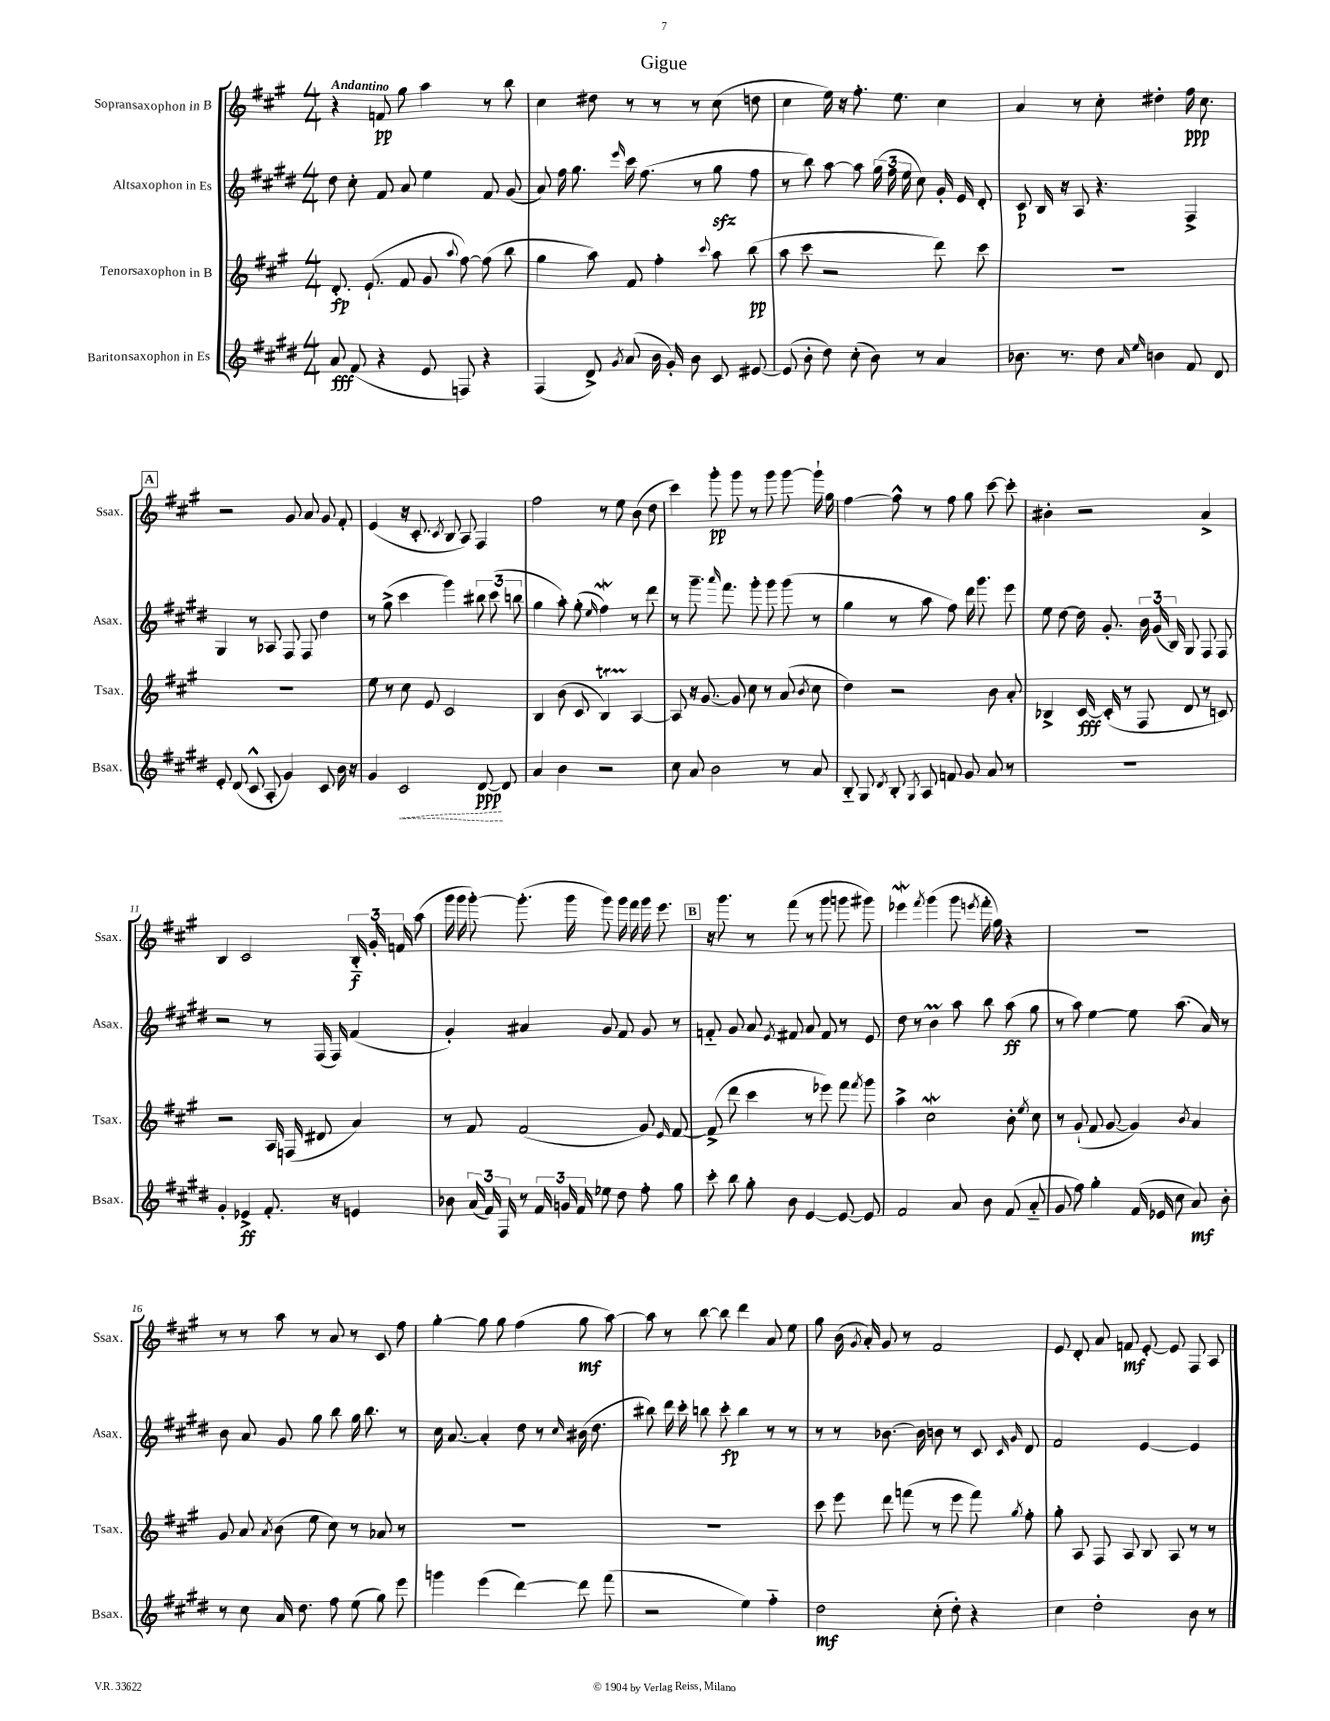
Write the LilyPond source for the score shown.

\header { title = "Gigue" }
<<
\new StaffGroup <<
\new Staff = "s0" \with { instrumentName = "Sopransaxophon in B" shortInstrumentName = "Ssax." } {
    \clef treble \key a \major \numericTimeSignature \time 4/4 \tempo "Andantino"
    \autoBeamOff r4 f'8\pp gis''8 a''4 r8 b''8 |
    cis''4 dis''8 r8 r8 r8 cis''8( d''8 |
    cis''4 e''16) r16 fis''8.-. e''8. cis''4 |
    a'4 r8 cis''8-. dis''4-. fis''16\ppp cis''8. |
    \mark \markup { \box "A" } r2 gis'8 a'8 gis'8 fis'8-. |
    e'4( r16 cis'8.-. \acciaccatura { cis'8 } b8 a8) fis4 |
    fis''2 r8 e''8 b'8( d''8 |
    cis'''4) gis'''8-.\pp gis'''8 r8 gis'''8 gis'''8~ gis'''16-! gis''16 |
    fis''4~ fis''8-^ r8 fis''8 gis''8 cis'''8~ cis'''8-. |
    bis'4-. r2 a'4-> |
    b4 cis'2 \tuplet 3/2 { b16-_\f gis'16-. f'16 } a''8( |
    gis'''16 gis'''16 gis'''8~-.) gis'''8.-.( gis'''16 gis'''8) gis'''16 fis'''16 gis'''16 e'''8. |
    \mark \markup { \box "B" } r16 gis'''8. r8 fis'''8( r8 gis'''8 g'''8 gis'''8) |
    ees'''4\mordent \acciaccatura { fis'''8 } gis'''4( gis'''8 \acciaccatura { e'''8 } fis'''16-. gis''16) r4 |
    R1 |
    r8 r8 a''8 r8 a'8 r8 cis'8 fis''8 |
    gis''4~-. gis''8 gis''8 fis''4( gis''8\mf a''8~) |
    a''8 r8 b''8~ b''8 d'''4 a'8 e''8 |
    gis''8 b'16( \acciaccatura { gis'8 } a'16-.) gis'8 r8 fis'2 |
    e'8 d'8-. a'8 f'8\mf e'8~-. e'8 fis8 a8 \bar "|." |
}
\new Staff = "s1" \with { instrumentName = "Altsaxophon in Es" shortInstrumentName = "Asax." } {
    \clef treble \key e \major \numericTimeSignature \time 4/4
    \autoBeamOff dis''8 cis''8-. fis'8 a'8 e''4 fis'8 gis'8( |
    a'8) fis''16 gis''8. \grace { e'''16 } cis'''16 fis''8.( r8 gis''8\sfz fis''8 |
    r8 b''8) a''8~ a''8 \tuplet 3/2 { gis''16( fis''16 e''16 } cis''8) gis'16-. e'16 dis'8-. |
    cis'8\p b16 r16 a8 r4. fis4-> |
    \mark \markup { \box "A" } gis4 r8 aes8 fis8 fis8 dis''4 |
    r8 gis''8->( cis'''4 gis'''4) \tuplet 3/2 { bis''8 cis'''8( b''8 } |
    gis''4 a''8-.) gis''8-.( \grace { e''16 } fis''4\mordent) r8 dis'''8 |
    r8 gis'''8.-- \grace { a'''16 } fis'''8. gis'''8-. gis'''8 gis'''8( r8 |
    gis''4 r8 a''8 fis''8) dis'''16 gis'''8. e'''8 |
    e''8 dis''8~ dis''16 gis'8.-. \tuplet 3/2 { b'16 gis'16( b16) } gis8 fis8 fis8 |
    r2 r8 fis16( fis16) fis'4( |
    gis'4-.) ais'4 gis'8 fis'8 gis'8 r8 |
    \mark \markup { \box "B" } f'8-_ gis'8 a'8 \acciaccatura { e'8 } fis'8 a'8 fis'8 r8 e'8 |
    dis''8 r8 b'4\prall a''8 b''8 a''8\ff( gis''8 |
    r8 a''8) e''4~ e''8 a''8.( a'16) r8 |
    b'8 a'8 gis'8 gis''8 b''8 gis''16 b''8. r8 |
    cis''16 a'8.~ a'4-. dis''8 r8 \grace { cis''16 } bis'16( dis''8. |
    bis''8) dis'''16 cis'''16-. b''8 cis'''8-.\fp b''4 r8 r8 |
    r8 r8 bes'8.~ bes'16 b'8 r8 cis'8 \grace { cis'16 gis'16 } dis'8 |
    fis'2 e'4~ e'4 \bar "|." |
}
\new Staff = "s2" \with { instrumentName = "Tenorsaxophon in B" shortInstrumentName = "Tsax." } {
    \clef treble \key a \major \numericTimeSignature \time 4/4
    \autoBeamOff d'8.-.\fp e'8.-!( fis'8 gis'8 \appoggiatura { a''8 } fis''8~) fis''8( b''8 |
    gis''4 a''8) fis'8 fis''4-. \appoggiatura { cis'''8 } a''8 b''8\pp( |
    a''8 cis'''8 r2 d'''8) cis'''8 |
    R1 |
    \mark \markup { \box "A" } R1 |
    e''8 r8 cis''8 e'8 cis'2 |
    b4 b'8( cis'8 b4\startTrillSpan) a4~\stopTrillSpan |
    a8 r16 gis'8.~ gis'8 cis''8 r8 a'8( \acciaccatura { b'8 } cis''8 |
    d''4) r2 b'8 a'8-. |
    bes4-> cis'16~\fff cis'16-.( r8 fis8 d'8 r8 c'8) |
    r2 a16 f16( dis'8 a'4) |
    r8 fis'8 fis'2( gis'8) \grace { e'16 } fis'8~ |
    \mark \markup { \box "B" } fis'8->( d'''8 cis'''4 r8 ees'''8) fis'''8 \acciaccatura { fis'''8 } gis'''8 |
    a''4-> cis''2\mordent b'8-. \acciaccatura { e''8 } cis''8 |
    r8 gis'8-!( fis'8 gis'8~ gis'4) \acciaccatura { b'8 } a'4 |
    gis'8 a'8 \acciaccatura { a'8 } b'8( e''8 cis''8) r8 aes'8 r8 |
    R1 |
    R1 |
    cis'''8 e'''8 d'''8 f'''8( r8 e'''8 f'''8) \acciaccatura { gis''8 } fis''8-. |
    gis''8-. a8 fis8 a8 b8 a8 r8 r8 \bar "|." |
}
\new Staff = "s3" \with { instrumentName = "Baritonsaxophon in Es" shortInstrumentName = "Bsax." } {
    \clef treble \key e \major \numericTimeSignature \time 4/4
    \autoBeamOff a'8\fff fis'8( r4 e'8 f8) r4 |
    fis4( dis'8->) \acciaccatura { gis'8 } a'8( b'16 gis'16-.) b'8 cis'8 eis'8~ |
    eis'8( b'8-. dis''8) cis''8-.( b'8) r8 a'4 |
    bes'8. r8. dis''8 \grace { a'16 e''16 } b'4 fis'8 dis'8 |
    \mark \markup { \box "A" } e'8-. dis'8( cis'8-^ a8-. gis'4) cis'8 b'16 r16 |
    gis'4 \once \override Hairpin.style = #'dashed-line cis'2\< dis'8~\ppp\! dis'8 |
    a'4 b'4 r2 |
    cis''8 a'8 b'2 r8 a'8 |
    b8-_ gis8 \acciaccatura { dis'8 } b8-. \acciaccatura { gis8 } a8 f'8 gis'8 a'8 r8 |
    R1 |
    gis'4-. ees'4->\ff fis'8.-. r16 e'4 |
    bes'8 \tuplet 3/2 { a'16( fis'16) fis16 } r8 \tuplet 3/2 { fis'16 g'16 fis'16 } ees''8 dis''8 fis''8-. gis''8 |
    \mark \markup { \box "B" } cis'''8-. b''8 gis''8-. b'8 e'4~ e'8~ e'8 |
    fis'2 a'8 b'8 fis'8( a'8-_ |
    gis'8 fis''8) gis''4-. fis'16( ees'16 cis''8 a'8\mf) b'8-. |
    r8 cis''8 a'16 dis''8. fis''8 e''8( gis''8) e'''8 |
    g'''4 e'''4( dis'''4~) dis'''8 fis'''8( |
    r2 e''4) fis''4-_ |
    dis''2\mf cis''8-.( dis''8-.) r4 |
    cis''4 dis''2-. b'8 r8 \bar "|." |
}
>>
>>
